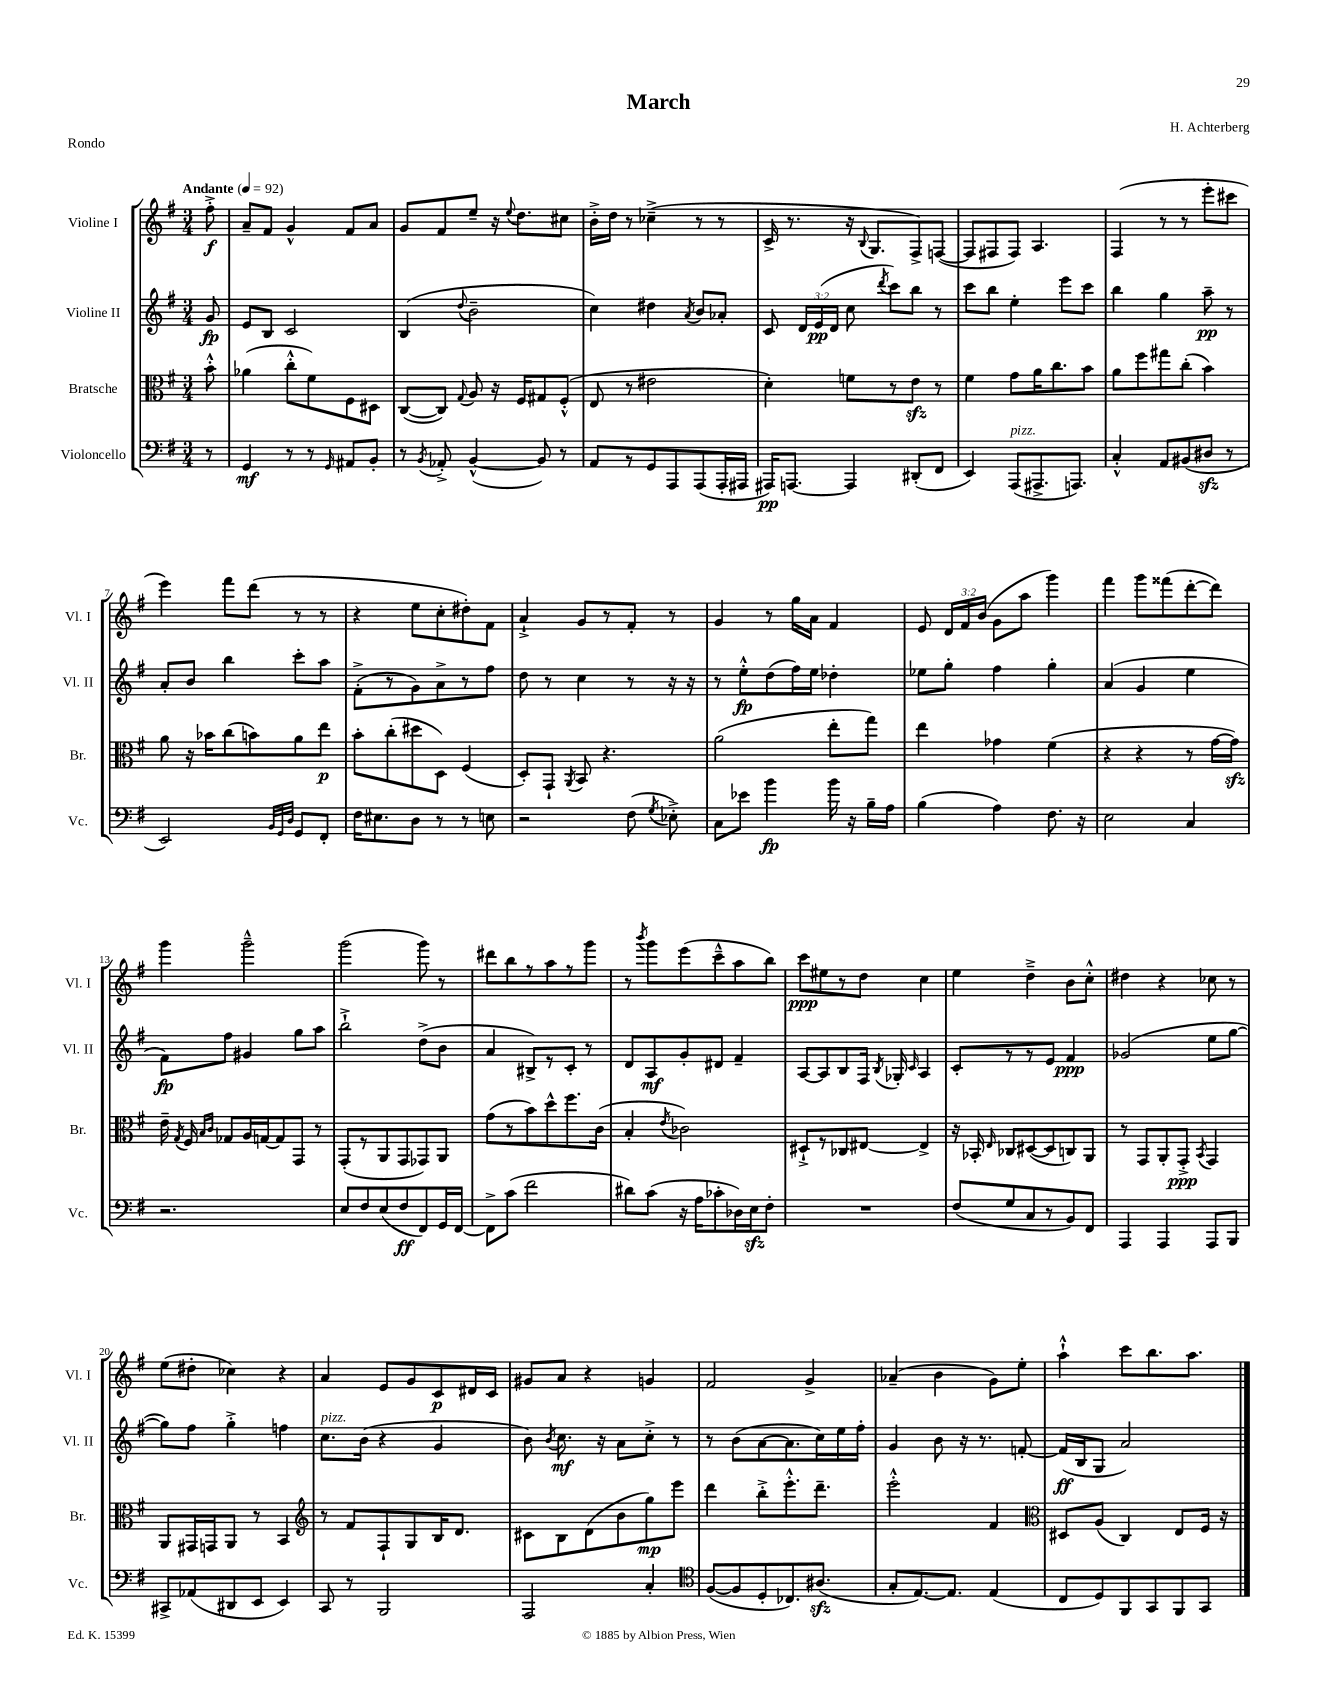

**kern	**kern	**kern	**kern
*staff4	*staff3	*staff2	*staff1
*clefF4	*clefC3	*clefG2	*clefG2
*k[f#]	*k[f#]	*k[f#]	*k[f#]
*M3/4	*M3/4	*M3/4	*M3/4
*MM92	*MM92	*MM92	*MM92
8r	8b'^^	8g	8ff#'^
=	=	=	=
4GG	(4a-	8e	8a~
.	.	8B	8f#
8r	8cc'^^	2c	4g^^
8r	8f#)	.	.
16qqGG	.	.	.
8AA#	8F#	.	8f#
8BB'	8D#	.	8a
=	=	=	=
8r	([8C	(4B	8g
8qBB	.	.	.
8AA-'^	8C])	.	8f#
.	8qqG	8qqdd	.
([4BB^^	8A	2b~	8ee~
.	16r	.	16r
.	.	.	8qqee
.	16F#	.	8.dd
8BB])	8G#	.	.
8r	(8F#'^^	.	8cc#
=	=	=	=
8AA	8E	4cc)	16b'^
.	.	.	16dd
8r	8r	.	8r
8GG	2e#	4dd#	(4cc-~^
8AAA	.	.	.
.	.	8qa	.
(8AAA	.	8b	8r
16AAA'	.	8a-'	8r
16AAA#	.	.	.
=	=	=	=
16AAA#)	4d')	8c	16c^
[8.AAA	.	.	8.r
.	.	24d	.
.	.	(24e	.
.	.	24d	.
4AAA]	8f	8cc	16r
.	.	.	8qqB
.	.	.	8.G
.	.	8qddd	.
.	8r	8ccc)	.
(8DD#'	8e	8bb	8F#^)
8FF#	8r	8r	([8F
=	=	=	=
4EE)	4f#	8ccc	8F]
.	.	8bb	8F#
(8AAA	8g	4ee'	8F#)
8.AAA#^	16a	.	4.A
.	8.cc	.	.
.	.	8eee	.
8.AAA)	.	.	.
.	8b	8ccc	.
=	=	=	=
4C'^^	8a	4bb	(4F#
.	8ff#	.	.
8AA	8gg#	4gg	8r
(8BB#	(8cc'	.	8r
8D#	4b)	8aa~	8eee'
8r	.	8r	8ccc#
=	=	=	=
2EE)	8a	8a'	4eee)
.	16r	8b	.
.	16b-	.	.
.	(8cc	4bb	8fff#
.	8b)	.	(8ddd
32qqBB	.	.	.
32qqGG	.	.	.
32qqD	.	.	.
8GG	8a	8ccc'	8r
8FF#'	8ee	8aa	8r
=	=	=	=
16F#	8b'	(8f#'^	4r
8.E#	.	.	.
.	(8cc'	8r	.
8D	8dd#	8g)	8ee
8r	8D)	8a^	8cc'
8r	(4F#	8r	8dd#')
8E	.	8ff#	8f#
=	=	=	=
2r	8D')	8dd	4a`^
.	8GG`	8r	.
.	8qAA	.	.
.	8BB	4cc	8g
.	4.r	.	8r
(8F#	.	8r	8f#'
8qG	.	.	.
8E-'^)	.	16r	8r
.	.	16r	.
=	=	=	=
8C	(2a	8r	4g
8e-	.	8ee'^^	.
4b	.	(8dd	8r
.	.	16ff#)	16gg
.	.	16ee	16a
16b	8ee'	4dd-'	4f#
16r	.	.	.
16B~	8gg)	.	.
16A	.	.	.
=	=	=	=
(4B	4ee	8ee-	8e
.	.	8gg'	24d
.	.	.	24f#
.	.	.	(24b
4A)	4g-	4ff#	8g
.	.	.	8aa
8.F#	(4f#	4gg'	4ggg)
16r	.	.	.
=	=	=	=
2E	4r	(4a	4fff#
.	4r	4g	8ggg
.	.	.	(8fff##
4C	8r	4ee	[8ddd'
.	[16g	.	8ddd])
.	16g])	.	.
=	=	=	=
2.r	16e~	8f#)	4ggg
.	8qG	.	.
.	16F#	.	.
.	16qqB	.	.
.	16qqc	.	.
.	8G-	8ff#	.
.	16A	4g#	2ggg~^^
.	[16G	.	.
.	8G]	.	.
.	8GG	8gg	.
.	8r	8aa	.
=	=	=	=
8E	(8GG'	2bb`^	(2ggg
8F#	8r	.	.
(8E	8AA	.	.
8F#	8GG	.	.
8FF#)	8GG-)	(8dd^	8ggg)
16GG	8AA	8b	8r
[16FF#	.	.	.
=	=	=	=
8FF#^]	(8g	4a	8ddd#
(8c	8r	.	8bb
2f#	8b)	8B#^)	8r
.	8dd^^	8r	8aa
.	8.ff#	8c'	8r
.	.	8r	8ggg
.	(16c	.	.
=	=	=	=
8d#)	4B'	8d	8r
.	.	.	8qbbb
(8c	.	8A	8ggg
.	8qe	.	.
16r	2c-)	8g'	(8eee
16A	.	.	.
8c-'	.	8d#	8ccc~^^
16D-)	.	4f#~	8aa
16E	.	.	.
8F#'	.	.	8bb)
=	=	=	=
2.r	8D#`^	[8A	8ccc
.	8r	8A]	8ee#
.	8C-	8B	8r
.	[8E#	16F#	8dd
.	.	8qB	.
.	.	16G-'	.
.	.	16qqc	.
.	4E#^]	4A	4cc
=	=	=	=
(8F#	16r	8c'	4ee
.	16BB-'	.	.
.	16qqE	.	.
8G	8C-	8r	.
8C	([8D#	8r	4dd~^
8r	8D#]	8e	.
8BB)	8C)	4f#	8b
8FF#	8AA	.	8cc'^^
=	=	=	=
4AAA	8r	(2g-	4dd#
.	8GG	.	.
4AAA	8AA'	.	4r
.	8GG'^	.	.
.	8qBB	.	.
8AAA	4GG	8ee	8cc-
8BBB	.	[8gg	8r
=	=	=	=
8CC#^	8AA	8gg])	(8ee
(8AA-	16GG#	8ff#	8dd#'
.	16GG	.	.
8DD#	8AA	4gg'^	4cc-)
8EE	8r	.	.
4EE)	4BB	4ff	4r
=	=	=	=
*	*clefG2	*	*
8CC	8r	8.cc	4a
8r	8f#	.	.
.	.	(16b	.
2BBB	8F#`	4r	8e
.	8G	.	8g
.	16B	4g	8c
.	8.d	.	.
.	.	.	16d#
.	.	.	16c
=	=	=	=
2AAA	8c#	8b)	8g#
.	.	8qb	.
.	8B	8.cc	8a
.	(8d	.	4r
.	.	16r	.
.	8b	8a	.
4C'	8gg)	8cc'^	4g
.	8eee	8r	.
=	=	=	=
*clefC4	*	*	*
([8F#	4ddd	8r	2f#
8F#]	.	(8b	.
8D'	8bb'^	[8a	.
8.C-)	8.eee'^^	8.a]	.
.	.	.	4g^
(8.A#	8.ddd~	16cc)	.
.	.	16ee	.
.	.	16ff#'	.
=	=	=	=
8G'	2eee'^^	4g	(4a-~
[8.E)	.	.	.
.	.	8b	4b
8.E]	.	.	.
.	.	16r	.
.	.	8.r	.
(4E	4f#	.	8g)
.	.	[8f'	8ee'
=	=	=	=
*	*clefC3	*	*
8C	8D#	(16f]	4aa`^^
.	.	16B	.
8D)	(8A	8G	.
8FF#	4C)	2a)	8ccc
8GG	.	.	8.bb
8FF#	8E	.	.
.	.	.	8.aa
8GG	16F#	.	.
.	16r	.	.
==	==	==	==
*-	*-	*-	*-
